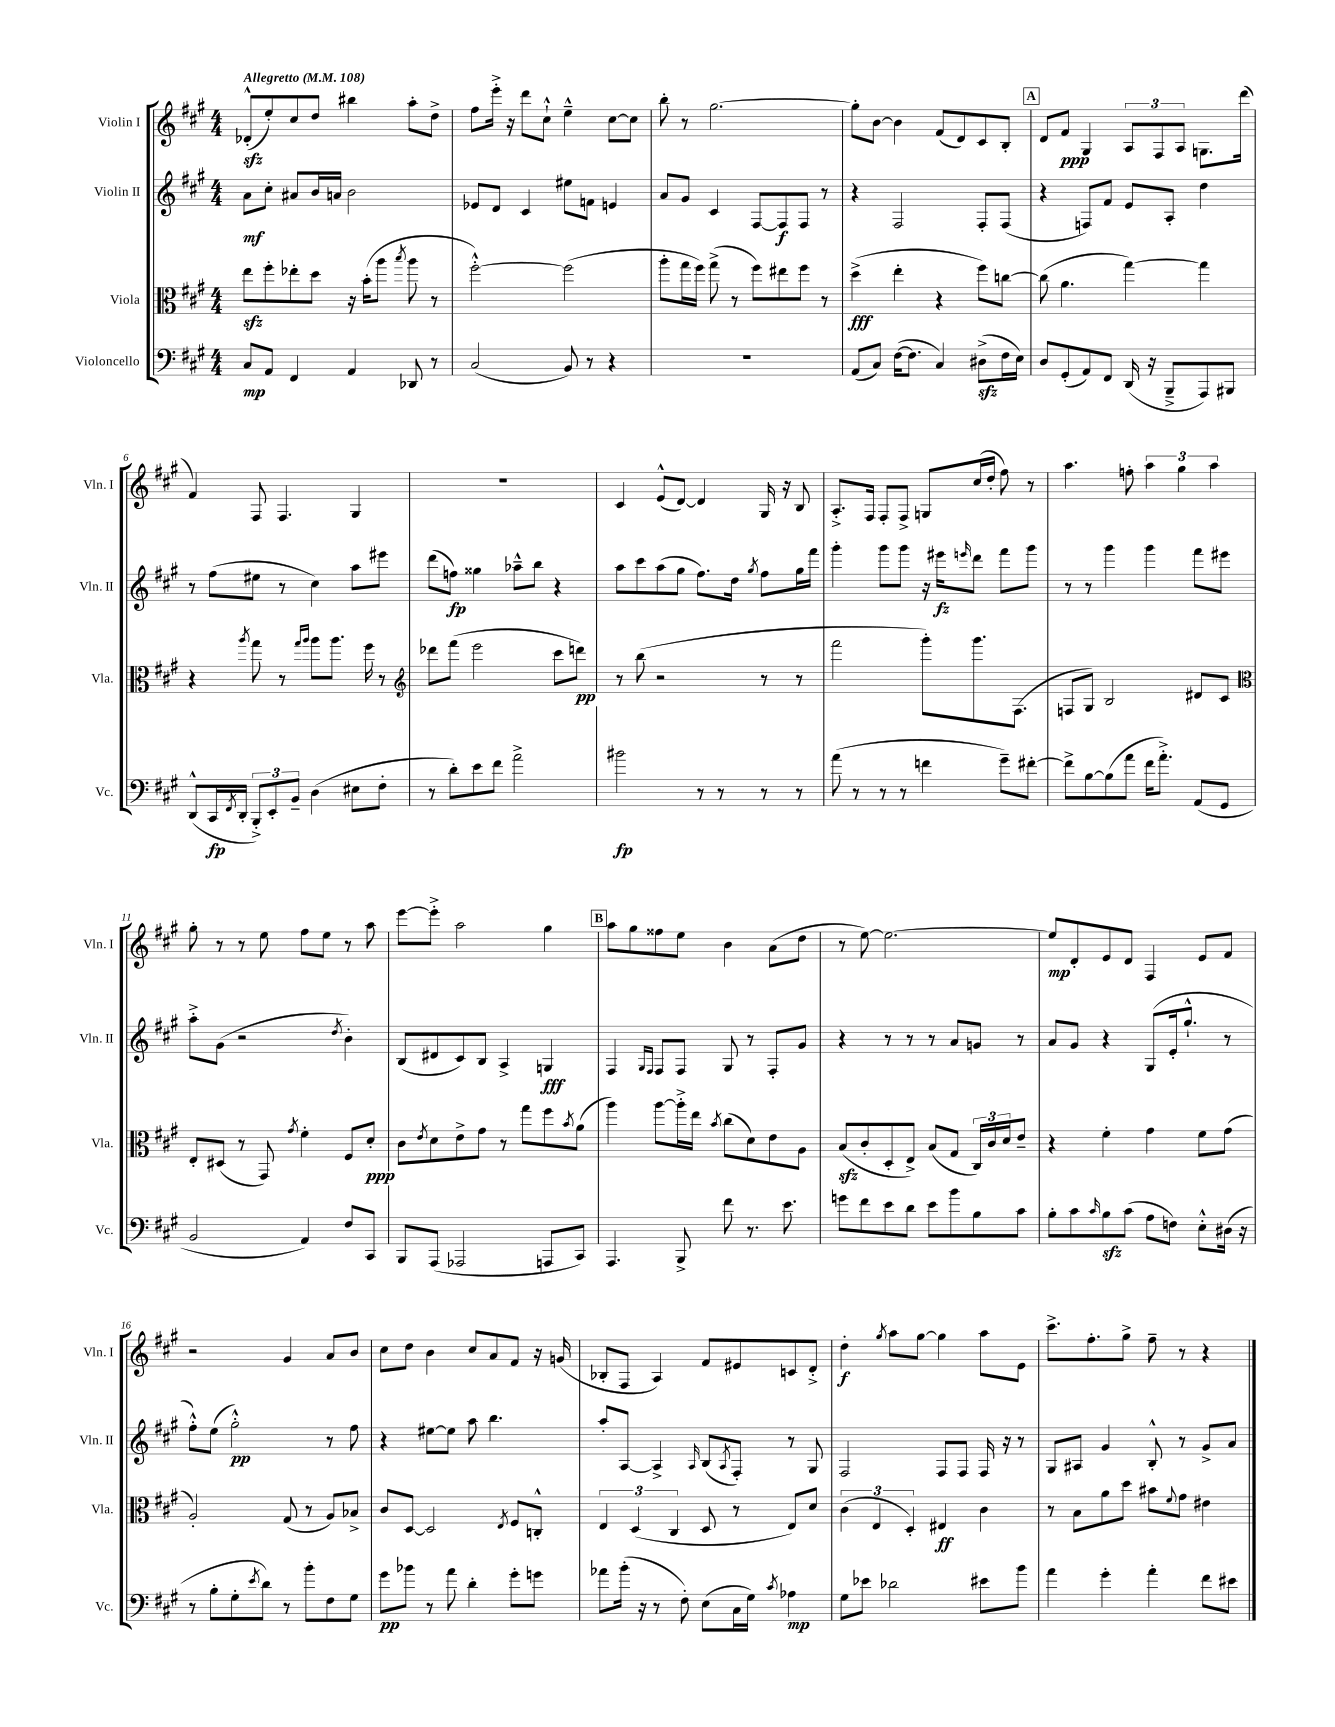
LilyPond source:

<<
\new StaffGroup <<
\new Staff = "s0" \with { instrumentName = "Violin I" shortInstrumentName = "Vln. I" } {
    \clef treble \key a \major \numericTimeSignature \time 4/4 \tempo "Allegretto" 4 = 108
    des'8-.-^\sfz( e''8-.) cis''8 d''8 bis''4 a''8-. d''8-> |
    fis''8 e'''16-.-> r16 d'''8 cis''8-!-^ e''4---^ cis''8~ cis''8 |
    b''8-. r8 gis''2.~ |
    gis''8-. b'8~ b'4 fis'8( d'8) cis'8 b8-. |
    \mark \markup { \box "A" } d'8 fis'8\ppp gis4 \tuplet 3/2 { a8 fis8 a8 } g8. d'''16( |
    fis'4) fis8 fis4. gis4 |
    R1 |
    cis'4 e'8-^( d'8~) d'4 gis16 r16 b8 |
    a8.-.-> fis16 fis8-. fis8-> g8 cis''16( d''16-. fis''8) r8 |
    a''4. f''8-. \tuplet 3/2 { a''4 gis''4 a''4 } |
    gis''8-. r8 r8 e''8 fis''8 e''8 r8 a''8 |
    e'''8~ e'''8-.-> a''2 gis''4 |
    \mark \markup { \box "B" } a''8 gis''8 fisis''8 e''8 b'4 a'8( d''8 |
    r8 e''8~) e''2.~ |
    e''8\mp d'8-. e'8 d'8 fis4 e'8 fis'8 |
    r2 gis'4 a'8 b'8 |
    cis''8 d''8 b'4 cis''8 a'8 fis'8 r16 g'16( |
    bes8-. fis8 a4) fis'8 eis'8 c'8 d'8-.-> |
    d''4-.\f \acciaccatura { gis''8 } a''8 gis''8~ gis''4 a''8 e'8 |
    cis'''8.-> fis''8.-. gis''8-> fis''8-- r8 r4 \bar "|." |
}
\new Staff = "s1" \with { instrumentName = "Violin II" shortInstrumentName = "Vln. II" } {
    \clef treble \key a \major \numericTimeSignature \time 4/4
    a'8\mf cis''8-. ais'8 b'16 a'16 b'2 |
    ees'8 d'8 cis'4 eis''8 f'8 e'4 |
    a'8 gis'8 cis'4 fis8~ fis8\f fis8 r8 |
    r4 fis2 fis8-. fis8( |
    \mark \markup { \box "A" } r4 f8) fis'8 e'8 a8-. d''4 |
    r8 fis''8( eis''8 r8 cis''4) a''8 eis'''8 |
    d'''8( f''8\fp) gisis''4 aes''8---^ b''8 r4 |
    a''8 cis'''8 a''8( gis''8 fis''8.) d''16 \acciaccatura { gis''8 } fis''8 gis''16 fis'''16 |
    gis'''4-. gis'''8 gis'''8 r16 eis'''16\fz \grace { e'''16 } d'''8 fis'''8 gis'''8 |
    r8 r8 gis'''4 gis'''4 fis'''8 eis'''8 |
    a''8-.-> gis'8( r2 \acciaccatura { d''8 } b'4-.) |
    b8( dis'8 cis'8) b8 a4-> g4\fff |
    \mark \markup { \box "B" } fis4 \grace { gis16 fis16 } fis8 fis8 gis8 r8 fis8-. gis'8 |
    r4 r8 r8 r8 a'8 g'8 r8 |
    a'8 gis'8 r4 gis8( e'16-. gis''8.-!-^ r8 |
    fis''8-.-^) e''8( gis''2-.-^\pp) r8 fis''8 |
    r4 eis''8~ eis''8 a''8 b''4. |
    a''8-. a8~ a4-> \grace { a16 } b8( \acciaccatura { a8 } fis8-.) r8 gis8 |
    fis2 fis8 fis8 fis16 r16 r8 |
    gis8 ais8 gis'4 b8-.-^ r8 gis'8-> a'8 \bar "|." |
}
\new Staff = "s2" \with { instrumentName = "Viola" shortInstrumentName = "Vla." } {
    \clef alto \key a \major \numericTimeSignature \time 4/4
    e''8\sfz fis''8-. ees''8-. d''8 r16 b'16-.( a''8 \acciaccatura { b''8 } a''8 r8 |
    fis''2~-.-^) fis''2( |
    a''8-. gis''16 fis''16) gis''8->( r8 fis''8) eis''8 fis''8 r8 |
    d''4->\fff( e''4-. r4 fis''8) c''8~ |
    \mark \markup { \box "A" } c''8( a'4. gis''4~) gis''4 |
    r4 \acciaccatura { a''8 } gis''8 r8 \grace { gis''16 a''16 } a''8 a''8. fis''16 r8 |
    \clef treble des'''8 fis'''8( e'''2 cis'''8 d'''8\pp) |
    r8 b''8( r2 r8 r8 |
    fis'''2 gis'''8-.) gis'''8. fis8.( |
    f8 gis8) b2 dis'8 cis'8 |
    \clef alto e8-. dis8( r8 gis,8) \acciaccatura { gis'8 } fis'4-. fis8 d'8-.\ppp |
    cis'8 \acciaccatura { e'8 } d'8 e'8-> gis'8 r8 gis''8 fis''8 \acciaccatura { b'8 } a'8( |
    \mark \markup { \box "B" } a''4) a''8~ a''16-.-> e''16 \acciaccatura { b'8 } cis''8( d'8) e'8 a8 |
    b8\sfz( cis'8-. d8-. e8->) b8( gis8 \tuplet 3/2 { cis16) cis'16 d'16 } e'8-- |
    r4 fis'4-. gis'4 fis'8 gis'8( |
    a2-.) gis8( r8 a8) bes8-> |
    cis'8 d8~ d2 \acciaccatura { e8 } fis8 c8-.-^ |
    \tuplet 3/2 { e4 d4( cis4 } d8 r8 e8) d'8 |
    \tuplet 3/2 { cis'4( e4 d4-.) } eis4\ff cis'4 |
    r8 b8 a'8 d''8 bis'8 \appoggiatura { fis'8 } gis'8 eis'4 \bar "|." |
}
\new Staff = "s3" \with { instrumentName = "Violoncello" shortInstrumentName = "Vc." } {
    \clef bass \key a \major \numericTimeSignature \time 4/4
    cis8\mp a,8 fis,4 a,4 des,8 r8 |
    cis2( b,8) r8 r4 |
    R1 |
    a,8( cis8) fis16~( fis8. cis4) dis8->\sfz( fis16 e16) |
    \mark \markup { \box "A" } d8 gis,8-.( a,8) fis,8 d,16( r16 b,,8---> a,,8) bis,,8 |
    d,8-^( cis,16\fp \acciaccatura { fis,8 } d,16-. \tuplet 3/2 { b,,8-.->) e,8-. b,8-- } d4( eis8 fis8-. |
    r8 d'8-.) e'8 fis'8 a'2-> |
    bis'2\fp r8 r8 r8 r8 |
    a'8( r8 r8 r8 f'4 gis'8--) fis'8~-. |
    fis'8-> b8~ b8( a'8 fis'16 a'8.-.->) a,8( gis,8 |
    b,2 a,4) fis8 cis,8 |
    b,,8 a,,8( aes,,2 a,,8 cis,8) |
    \mark \markup { \box "B" } a,,4. b,,8-> fis'8 r8. e'8. |
    g'8 fis'8 e'8 d'8 e'8 b'8 b8 cis'8 |
    b8-. cis'8 \grace { cis'16 } b8\sfz cis'8( a8 f8) e8-.-^ dis16( r16 |
    r8 b8-. gis8-. \acciaccatura { e'8 } d'8) r8 b'8-. fis8 gis8 |
    gis'8\pp bes'8 r8 a'8 d'4-. gis'8-. g'8 |
    aes'8 b'16-.( r16 r8 fis8-.) e8( cis16 gis16) \acciaccatura { cis'8 } aes4\mp |
    gis8 ees'8 des'2 eis'8 b'8 |
    a'4 gis'4-. a'4-. fis'8 eis'8 \bar "|." |
}
>>
>>
